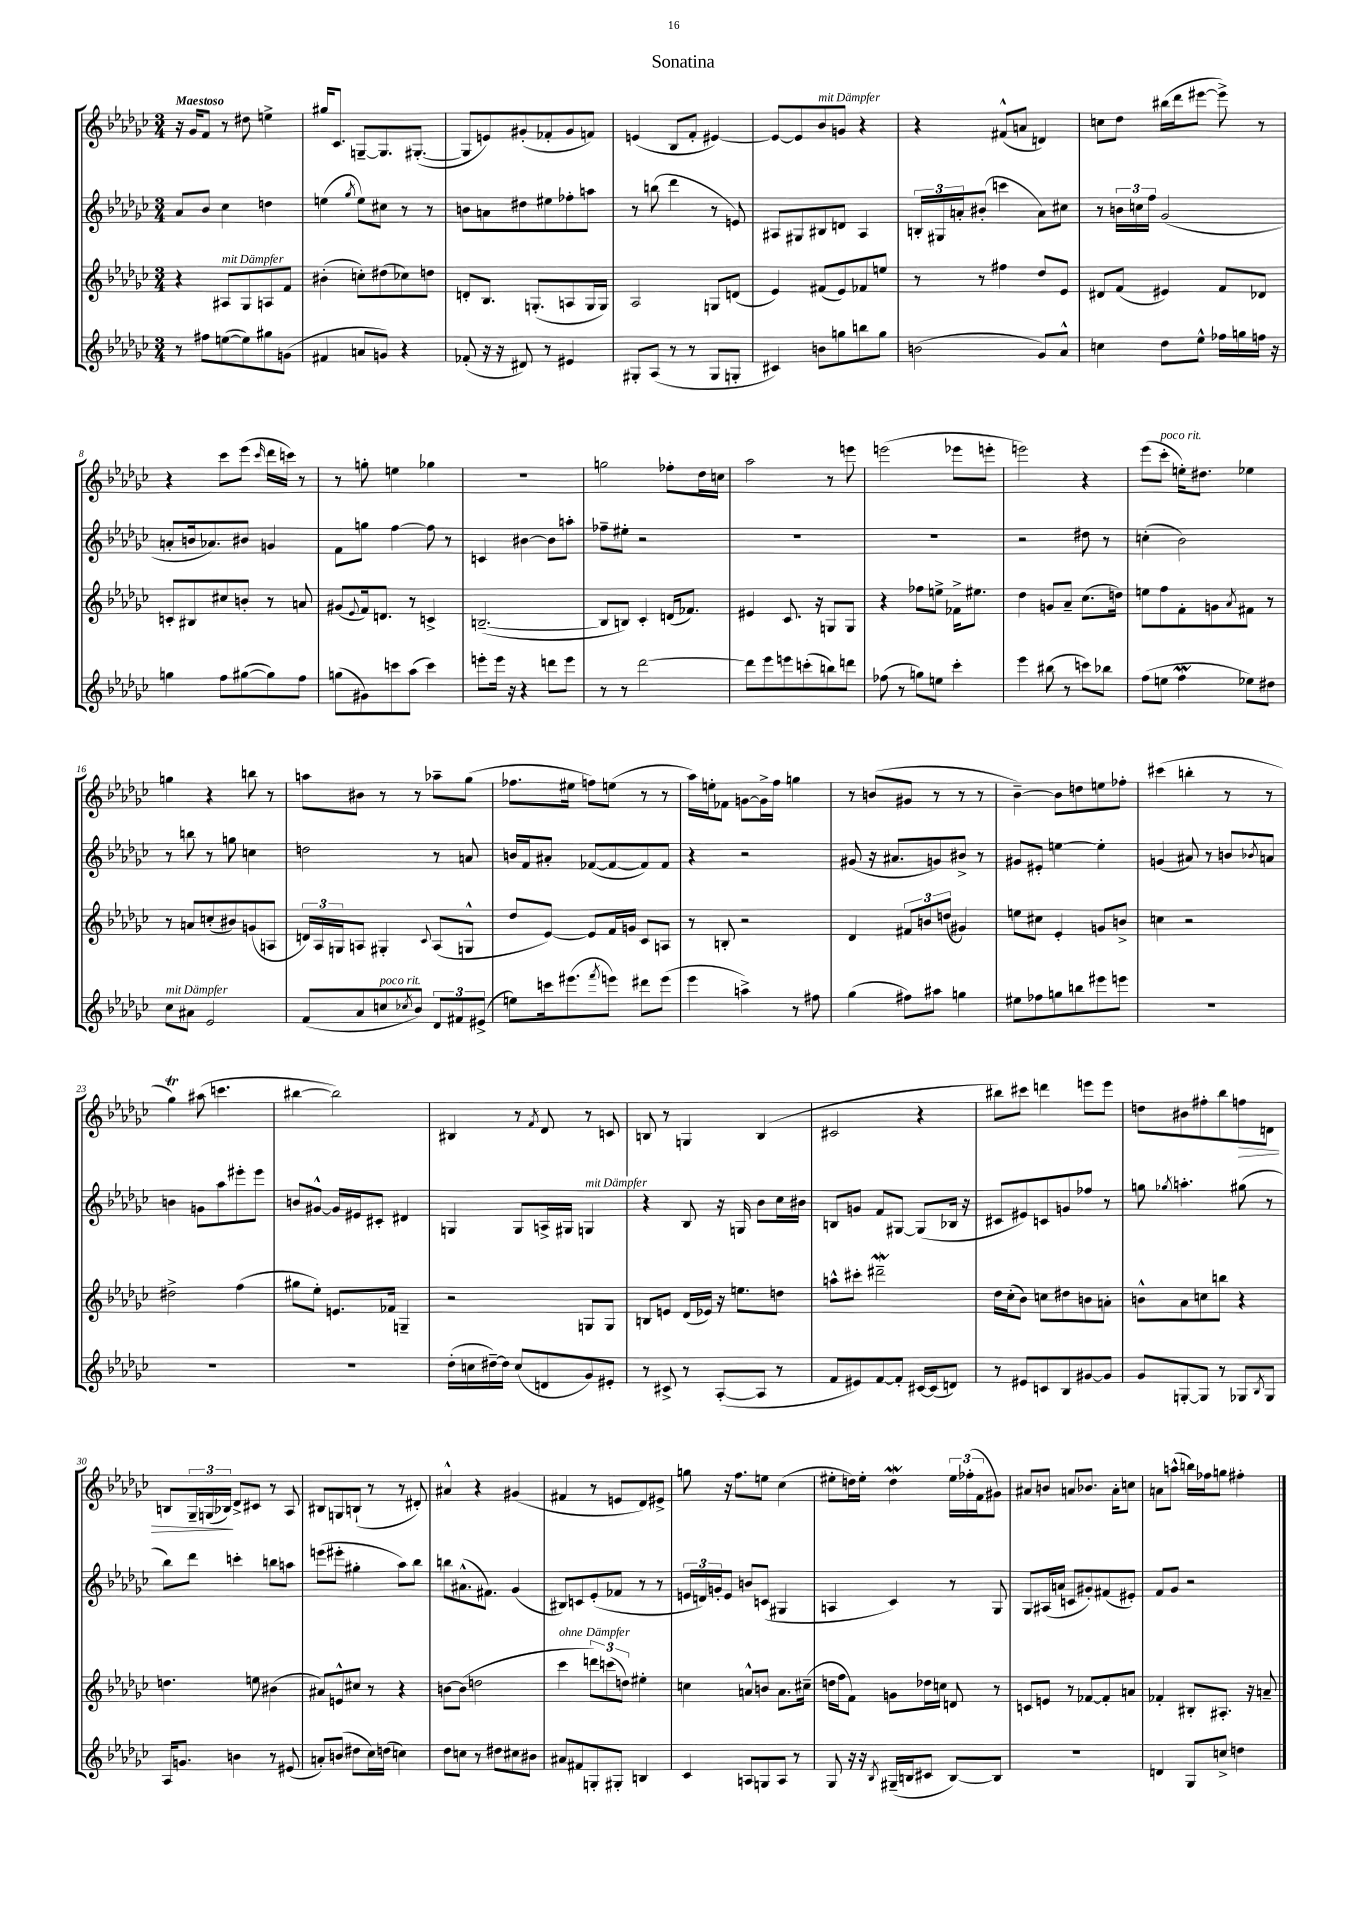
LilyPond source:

\header { title = "Sonatina" }
<<
\new StaffGroup <<
\new Staff = "s0" {
    \clef treble \key ges \major \numericTimeSignature \time 3/4 \tempo "Maestoso"
    r16 ges'16 f'8 r8 dis''8 e''4-> |
    gis''16 ces'8. g8~-- g8. gis8.~-.( |
    gis8 e'8) gis'8-.( fes'8-. gis'8 f'8) |
    e'4( bes8 f'8-. eis'4~) |
    eis'8~ eis'8 bes'8^\markup { \italic "mit Dämpfer" } g'8 r4 |
    r4 fis'8-^( a'8 d'4) |
    c''8 des''8 bis''16( des'''16 eis'''8~ eis'''8->) r8 |
    r4 ces'''8 ees'''8( \grace { ces'''16 } des'''16 c'''16) r8 |
    r8 g''8-. e''4 ges''4 |
    R2. |
    g''2 fes''8-. des''16 c''16 |
    aes''2 r8 e'''8 |
    e'''2( ees'''8 e'''8-. |
    e'''2) r4 |
    ees'''8( ces'''8-.^\markup { \italic "poco rit." } e''16-.) dis''8. ees''4 |
    g''4 r4 b''8 r8 |
    a''8 bis'8 r8 r8 aes''8-- ges''8( |
    fes''8. eis''16 f''8) e''8( r8 r8 |
    aes''16) e''16-. fes'8 g'8~ g'16-> f''16 g''4 |
    r8 b'8( gis'8 r8 r8 r8 |
    bes'4~--) bes'8 d''8 e''8 fes''8-. |
    cis'''4( b''4-. r8 r8 |
    ges''4\trill) ais''8( c'''4. |
    bis''4~ bis''2) |
    bis4 r8 \acciaccatura { f'8 } des'8 r8 c'8 |
    b8 r8 g4 b4( |
    cis'2 r4 |
    bis''8) cis'''8 d'''4 e'''8 e'''8 |
    d''8 bis'8 fis''8-. bes''8 f''8\> d'8 |
    b8 \tuplet 3/2 { ges16-- g16( bes16\!) } des'8-> cis'8 r8 aes8 |
    bis8 g8 b8-!( r8 r8 dis'8-.) |
    ais'4-^ r4 gis'4( |
    fis'4 r8 e'8 des'8) eis'8-> |
    g''8 r16 f''8. e''8 ces''4( |
    eis''8-. d''16) eis''16-. d''4\mordent \tuplet 3/2 { eis''16 fes''16-.( f'16 } gis'8) |
    ais'8 b'8 a'8 bes'8. a'16-. c''8 |
    a'8 a''8-^( b''16) fes''16 g''8 fis''4-. \bar "|." |
}
\new Staff = "s1" {
    \clef treble \key ges \major \numericTimeSignature \time 3/4
    aes'8 bes'8 ces''4 d''4 |
    e''4( \acciaccatura { ges''8 } e''8) cis''8 r8 r8 |
    b'8 a'8 dis''8 eis''8 fes''8-. a''8 |
    r8 b''8( des'''4 r8 e'8) |
    ais8 gis8 bis8 d'8 ais4 |
    \tuplet 3/2 { b16-. gis16 a'16-. } bis'8-.( c'''4 a'8) cis''8 |
    r8 \tuplet 3/2 { b'16 c''16 f''16 } ges'2( |
    a'8-. b'16 aes'8.) bis'8 g'4 |
    f'8 g''8 f''4~ f''8 r8 |
    c'4 bis'4~ bis'8 a''8-. |
    fes''8-- eis''8-. r2 |
    R2. |
    R2. |
    r2 dis''8 r8 |
    c''4-.( bes'2) |
    r8 b''8 r8 g''8 c''4 |
    d''2 r8 a'8 |
    b'16 f'16 ais'8-. fes'8~( fes'8~ fes'8) fes'8 |
    r4 r2 |
    gis'8( r16 ais'8. g'8) bis'8-> r8 |
    gis'8 eis'8-. e''4~ e''4-. |
    g'4( ais'8) r8 b'8 \acciaccatura { bes'8 } a'8 |
    b'4 g'8 aes''8 eis'''8-. eis'''8 |
    b'8 gis'8~-^ gis'16 eis'16 cis'8-. dis'4 |
    g4 g8 a16-> gis16 g4^\markup { \italic "mit Dämpfer" } |
    r4 bes8 r16 g16 bes'8 ces''16 bis'16 |
    b8 g'8 f'8 gis8~ gis8( bes16 r16 |
    cis'8 eis'8) c'8 g'8 fes''8 r8 |
    g''8 \acciaccatura { ges''8 } a''4.-. gis''8( r8 |
    bes''8) des'''8 c'''4-. b''8 a''8 |
    e'''8( eis'''8-. gis''4-. aes''8) bes''8 |
    b''8 ais'8.-^( fis'8.) ges'4( |
    bis8) c'8 ees'8-.( fes'8 r8 r8 |
    \tuplet 3/2 { e'16 d'16) g'16-. } e'8 b'8 c'8( gis4 |
    a4 ces'4) r8 ges8 |
    ges8 ais16( a'16 c'8 gis'8-.) fis'8( eis'8-.) |
    f'8 ges'8 r2 \bar "|." |
}
\new Staff = "s2" {
    \clef treble \key ges \major \numericTimeSignature \time 3/4
    r4 ais8^\markup { \italic "mit Dämpfer" } ges8 a8 f'8 |
    bis'4-.( c''8-.) dis''8( ces''8) d''8 |
    d'8-. bes8. g8.-.( a8 g16 g16) |
    aes2 g8 d'8( |
    ees'4) fis'8( ees'8) fes'8 e''8 |
    r8 r8 fis''4 des''8 ees'8 |
    dis'8 f'8( eis'4) f'8 des'8 |
    c'8-. bis8 cis''8 b'8-. r8 a'8 |
    gis'8( \appoggiatura { ees'8 } f'16) d'8. r8 c'4-> |
    b2.~--( |
    b8 b8) ces'4-. d'16( fes'8.) |
    eis'4 ces'8. r16 g8 g8 |
    r4 fes''8 e''8-> fes'16-> eis''8. |
    des''4 g'8 aes'8-- ces''8.( d''16) |
    e''8 f''8 f'8-. g'8 \acciaccatura { aes'8 } fis'8 r8 |
    r8 a'8 c''8-.( bis'8) g'8( a8 |
    \tuplet 3/2 { d'16) aes16 g16 } a8 gis4-. \appoggiatura { ces'8 } a8( g8-^ |
    des''8 ees'8~) ees'8 f'16 g'16 ces'8 a8 |
    r8 b8-. r2 |
    des'4 \tuplet 3/2 { fis'8 b'8 d''8( } gis'4) |
    e''8 cis''8 ees'4-. g'8 b'8-> |
    c''4 r2 |
    dis''2-> f''4( |
    gis''8 ees''8-.) e'8. fes'16 g4-- |
    r2 g8 g8 |
    b8 e'8 des'16( ees'16) r16 e''8. d''8 |
    a''8-^ cis'''8-. dis'''2--\mordent |
    des''16 ces''16-.( bes'8) c''8 dis''8 b'8 a'8-. |
    b'8-^ aes'8 c''8 b''8 r4 |
    d''4. e''8 bis'4( |
    ais'8) e'8-^ cis''8 r8 r4 |
    b'8~ b'8( d''2 |
    ces'''4^\markup { \italic "ohne Dämpfer" } \tuplet 3/2 { d'''8) c'''8( d''8) } eis''4-. |
    c''4 a'8-^ b'8 a'8. cis''16--( |
    d''16 f''16 f'8) g'8 des''16 c''16 d'8 r8 |
    c'8 e'8 r8 fes'8~ fes'8-. a'8 |
    fes'4-. bis8-. ais8.-. r16 a'8-- \bar "|." |
}
\new Staff = "s3" {
    \clef treble \key ges \major \numericTimeSignature \time 3/4
    r8 fis''8 e''8~( e''8) gis''8 g'8( |
    fis'4 a'8 g'8) r4 |
    fes'8-.( r16 r16 dis'8) r8 eis'4 |
    gis8-. aes8( r8 r8 gis8 g8-. |
    cis'4) b'8 g''8 b''8 g''8 |
    b'2( ges'8) aes'8-^ |
    c''4 des''8 ees''8-^ fes''16 g''16 f''16 r16 |
    g''4 f''8 gis''8~( gis''8) f''8 |
    g''8( gis'8) c'''8 aes''8( c'''4) |
    e'''8-. e'''16 r16 r4 d'''8 e'''8 |
    r8 r8 des'''2~ |
    des'''8 ees'''8 e'''8 c'''8-.( b''8) d'''8 |
    fes''8( r8 g''8) e''8 ces'''4-. |
    ees'''4 bis''8( r8 c'''8) bes''8 |
    f''8( e''8 f''4\mordent ees''8) dis''8 |
    ces''8^\markup { \italic "mit Dämpfer" } ais'8 ees'2 |
    f'8( aes'8 c''8^\markup { \italic "poco rit." } \acciaccatura { ces''8 } bes'8) \tuplet 3/2 { des'8 fis'8 eis'8->( } |
    e''8) c'''16 eis'''8.( \acciaccatura { f'''8 } e'''8) dis'''8 e'''8( |
    ees'''4 a''4->) r8 fis''8 |
    ges''4( fis''8) ais''8 g''4 |
    eis''8 fes''8 g''8 b''8 eis'''8 e'''8 |
    R2. |
    R2. |
    R2. |
    des''16-.( c''16 dis''16~--) dis''16 c''8( d'8 ges'8) eis'8-. |
    r8 cis'8-> r8 aes8~-.( aes8 r8 |
    f'8 eis'8) f'8~ f'8-. cis'16~ cis'16( d'8) |
    r8 eis'8 c'8 bes8 gis'8~ gis'8 |
    ges'8 g8~-. g8 r8 ges8 \acciaccatura { bes8 } ges8 |
    aes16 g'8. b'4 r8 eis'8( |
    a'8-.) b'8( dis''8 ces''16) d''16( c''4) |
    des''8 c''8 r8 dis''8 cis''8 bis'8 |
    ais'8 fis'8 g8-. gis8-. b4 |
    ces'4 a8 g8 a8 r8 |
    ges8 r16 r16 \acciaccatura { bes8 } gis16--( b16 cis'8 b8~) b8 |
    R2. |
    d'4 ges8 c''8-> d''4 \bar "|." |
}
>>
>>
